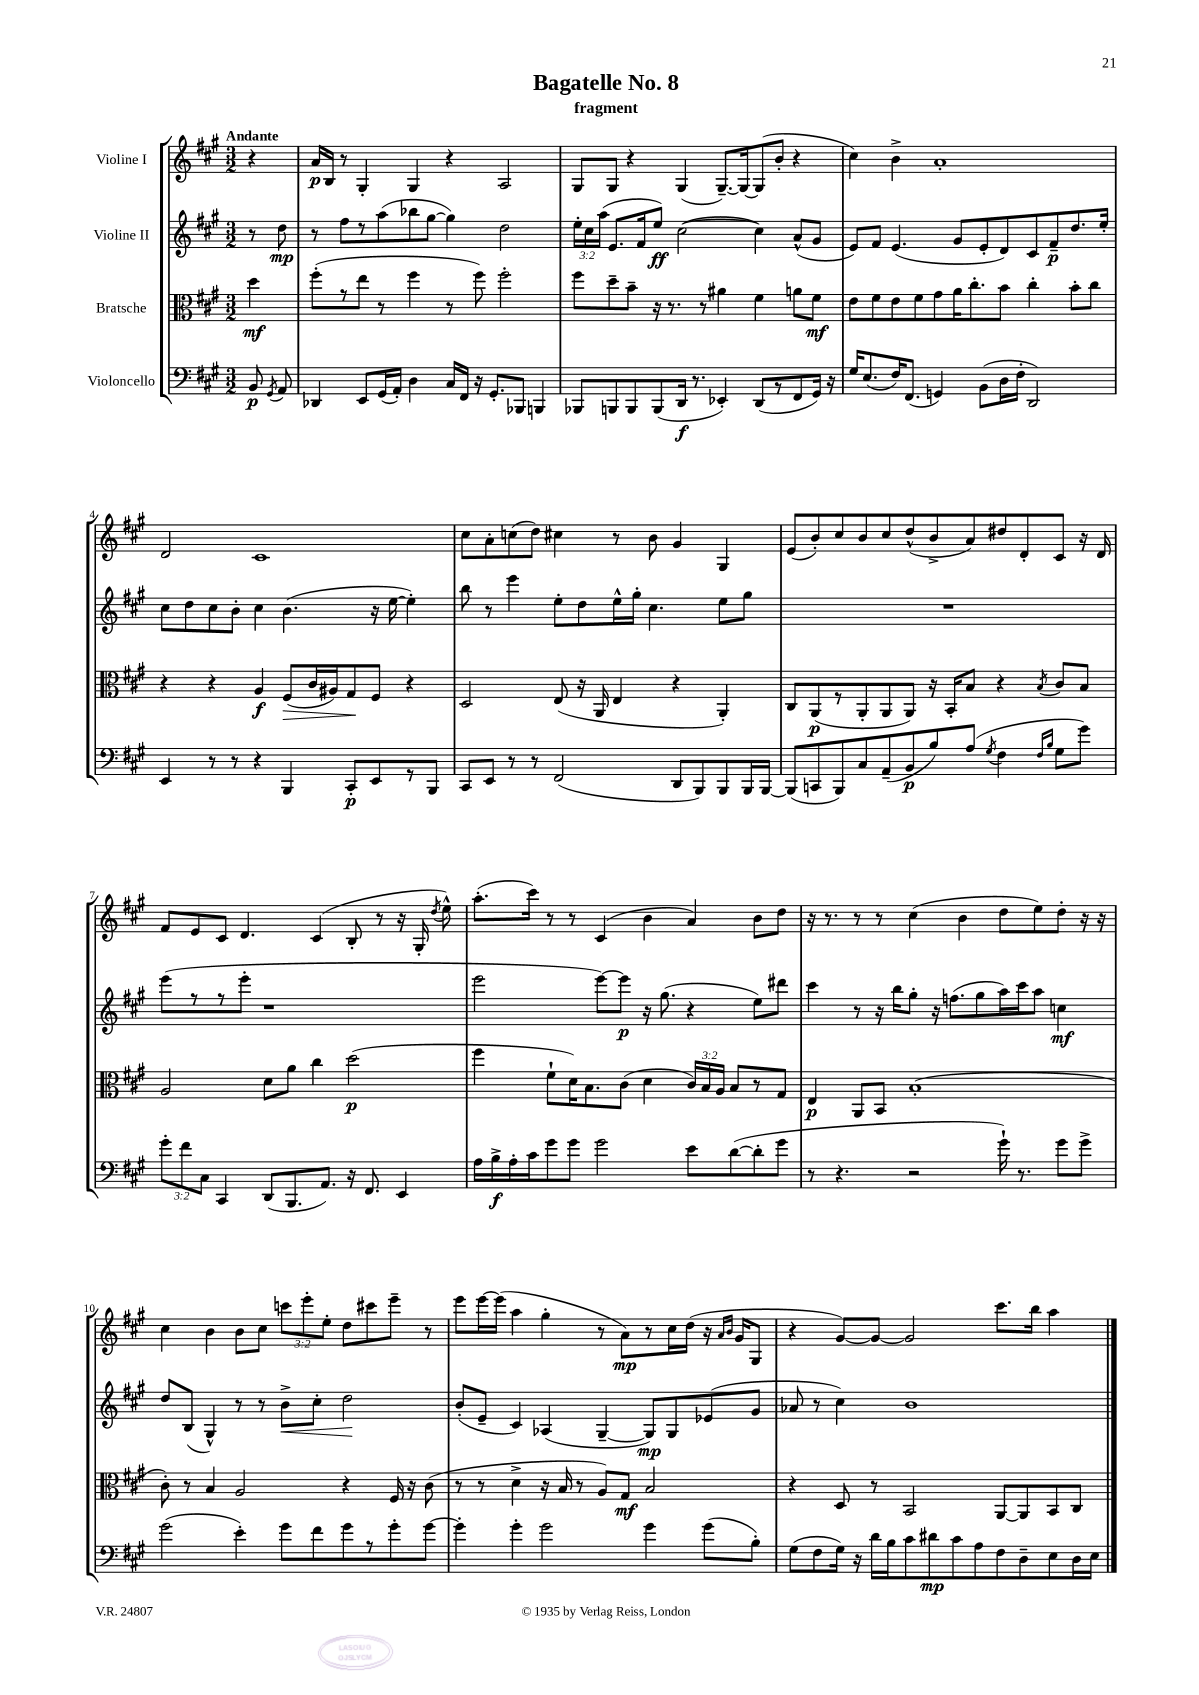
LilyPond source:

\header { title = "Bagatelle No. 8" subtitle = "fragment" }
<<
\new StaffGroup <<
\new Staff = "s0" \with { instrumentName = "Violine I" } {
    \clef treble \key a \major \numericTimeSignature \time 3/2 \override Staff.TupletNumber.text = #tuplet-number::calc-fraction-text \partial 4 \tempo "Andante"
    \autoBeamOff r4 |
    a'16[\p b16] r8 gis4-. gis4 r4 a2 |
    gis8[ gis8] r4 gis4( gis8.[~--) gis16~ gis8( b'8]-. r4 |
    cis''4) b'4-> a'1-. |
    d'2 cis'1 |
    cis''8[ a'8-. c''8( d''8]) cis''4 r8 b'8 gis'4 gis4 |
    e'8[( b'8-.) cis''8 b'8 cis''8 d''8-^( b'8-> a'8) dis''8 d'8-. cis'8] r16 d'16 |
    fis'8[ e'8 cis'8] d'4. cis'4( b8-. r8 r16 gis16-. \acciaccatura { d''8 } e''8-^) |
    a''8.[-.( cis'''16]) r8 r8 cis'4( b'4 a'4) b'8[ d''8] |
    r16 r8. r8 r8 cis''4( b'4 d''8[ e''8) d''8]-. r16 r16 |
    cis''4 b'4 b'8[ cis''8] \tuplet 3/2 { c'''8[ e'''8-. e''8]-. } d''8[ cis'''8 e'''8]-- r8 |
    e'''8[ e'''16~ e'''16]( a''4 gis''4-. r8 a'8[\mp) r8 cis''16 d''16]( r16 \grace { a'16[ b'16] } gis'16[ gis8] |
    r4 gis'8[~) gis'8]~ gis'2 cis'''8.[ b''16] a''4 \bar "|." |
}
\new Staff = "s1" \with { instrumentName = "Violine II" } {
    \clef treble \key a \major \numericTimeSignature \time 3/2 \override Staff.TupletNumber.text = #tuplet-number::calc-fraction-text \partial 4
    \autoBeamOff r8 d''8\mp |
    r8 fis''8[ r8 a''8( bes''8 gis''8]~ gis''4) d''2 |
    \tuplet 3/2 { e''16[-. cis''16 a''16]( } e'8.[ fis'16 e''8]\ff) cis''2~( cis''4) a'8[-^( gis'8] |
    e'8[) fis'8] e'4.( gis'8[ e'8-. d'8) cis'8 fis'8--\p d''8. e''16]-. |
    cis''8[ d''8 cis''8 b'8]-. cis''4 b'4.( r16 e''16~ e''4-.) |
    b''8 r8 e'''4 e''8[-. d''8 e''16-^ gis''16]-. cis''4. e''8[ gis''8] |
    R1. |
    e'''8[( r8 r8 e'''8]-. r1 |
    e'''2 e'''8[~) e'''8]\p r16 gis''8.( r4 e''8[) dis'''8] |
    cis'''4 r8 r16 b''16[ gis''8]-. r16 f''8.[( gis''8 a''16) cis'''16 a''8] c''4\mf |
    d''8[ b8]( gis4-^) r8 r8 b'8[->\< cis''8]-. d''2\! |
    b'8[-.( e'8]-- cis'4) aes4( gis4~-- gis8[\mp) gis8 ees'8( gis'8] |
    aes'8 r8 cis''4) b'1 \bar "|." |
}
\new Staff = "s2" \with { instrumentName = "Bratsche" } {
    \clef alto \key a \major \numericTimeSignature \time 3/2 \override Staff.TupletNumber.text = #tuplet-number::calc-fraction-text \partial 4
    \autoBeamOff d''4\mf |
    fis''8[-.( r8 e''8] r8 fis''4 r8 fis''8) fis''2-. |
    fis''8[ d''8-- b'8]-- r16 r8. r8 ais'4 fis'4 a'8[ fis'8]\mf |
    e'8[ fis'8 e'8 fis'8 gis'8 a'16 cis''8.-. b'8] cis''4-. b'8[-. cis''8] |
    r4 r4 a4\f fis8[\>( cis'16 ais16) gis8\! fis8] r4 |
    d2 e8( r16 a,16 e4 r4 a,4-.) |
    cis8[ a,8\p( r8 a,8-. a,8 a,8]) r16 b,16[-. b8] r4 \acciaccatura { b8 } cis'8[ b8] |
    a2 d'8[ a'8] cis''4 d''2\p( |
    fis''4 fis'8[-! d'16) b8. cis'8]( d'4 \tuplet 3/2 { cis'16[) b16 a16] } b8[ r8 gis8] |
    e4\p a,8[ b,8] b1-.( |
    cis'8-.) r8 b4 a2 r4 fis16 r16 cis'8( |
    r8 r8 d'4-> r16 b16 r8 a8[) gis8]\mf b2 |
    r4 d8 r8 b,2 a,8[~ a,8 b,8 cis8] \bar "|." |
}
\new Staff = "s3" \with { instrumentName = "Violoncello" } {
    \clef bass \key a \major \numericTimeSignature \time 3/2 \override Staff.TupletNumber.text = #tuplet-number::calc-fraction-text \partial 4
    \autoBeamOff b,8\p \acciaccatura { gis,8 } a,8 |
    des,4 e,8[ gis,16( a,16]-.) d4 cis16[ fis,16] r16 gis,8.[-. bes,,8] b,,4 |
    bes,,8[ b,,8 b,,8 b,,8( d,16]\f r8. ees,4-.) d,8[( r8 fis,8 gis,16]) r16 |
    gis16[ e8.( fis16) fis,8.]( g,4) b,8[( d16 fis16]-. d,2) |
    e,4 r8 r8 r4 b,,4 cis,8[-.\p e,8 r8 b,,8] |
    cis,8[ e,8] r8 r8 fis,2( d,8[ b,,8) b,,8 b,,16 b,,16]~ |
    b,,8[( c,8 b,,8) cis8 a,8--( b,8\p b8) a8]( \acciaccatura { gis8 } fis4 \grace { fis16[ b16] } gis8[ gis'8]) |
    \tuplet 3/2 { gis'8[-. fis'8 cis8] } cis,4 d,8[( b,,8. a,8.]) r16 fis,8. e,4 |
    a16[ b16->\f a16-. cis'16 gis'8 gis'8] gis'2 e'8[ d'8~( d'8-. gis'8] |
    r8 r4. r2 gis'16-!) r8. gis'8[ gis'8]-> |
    gis'2( e'4-.) gis'8[ fis'8 gis'8 r8 gis'8-. gis'8]~ |
    gis'4-. gis'4-. gis'2 gis'4 gis'8[( b8]-.) |
    gis8[( fis8 gis16]) r16 d'16[ b16 cis'8 dis'8\mp cis'8 a8 fis8 d8-- e8 d16 e16] \bar "|." |
}
>>
>>
